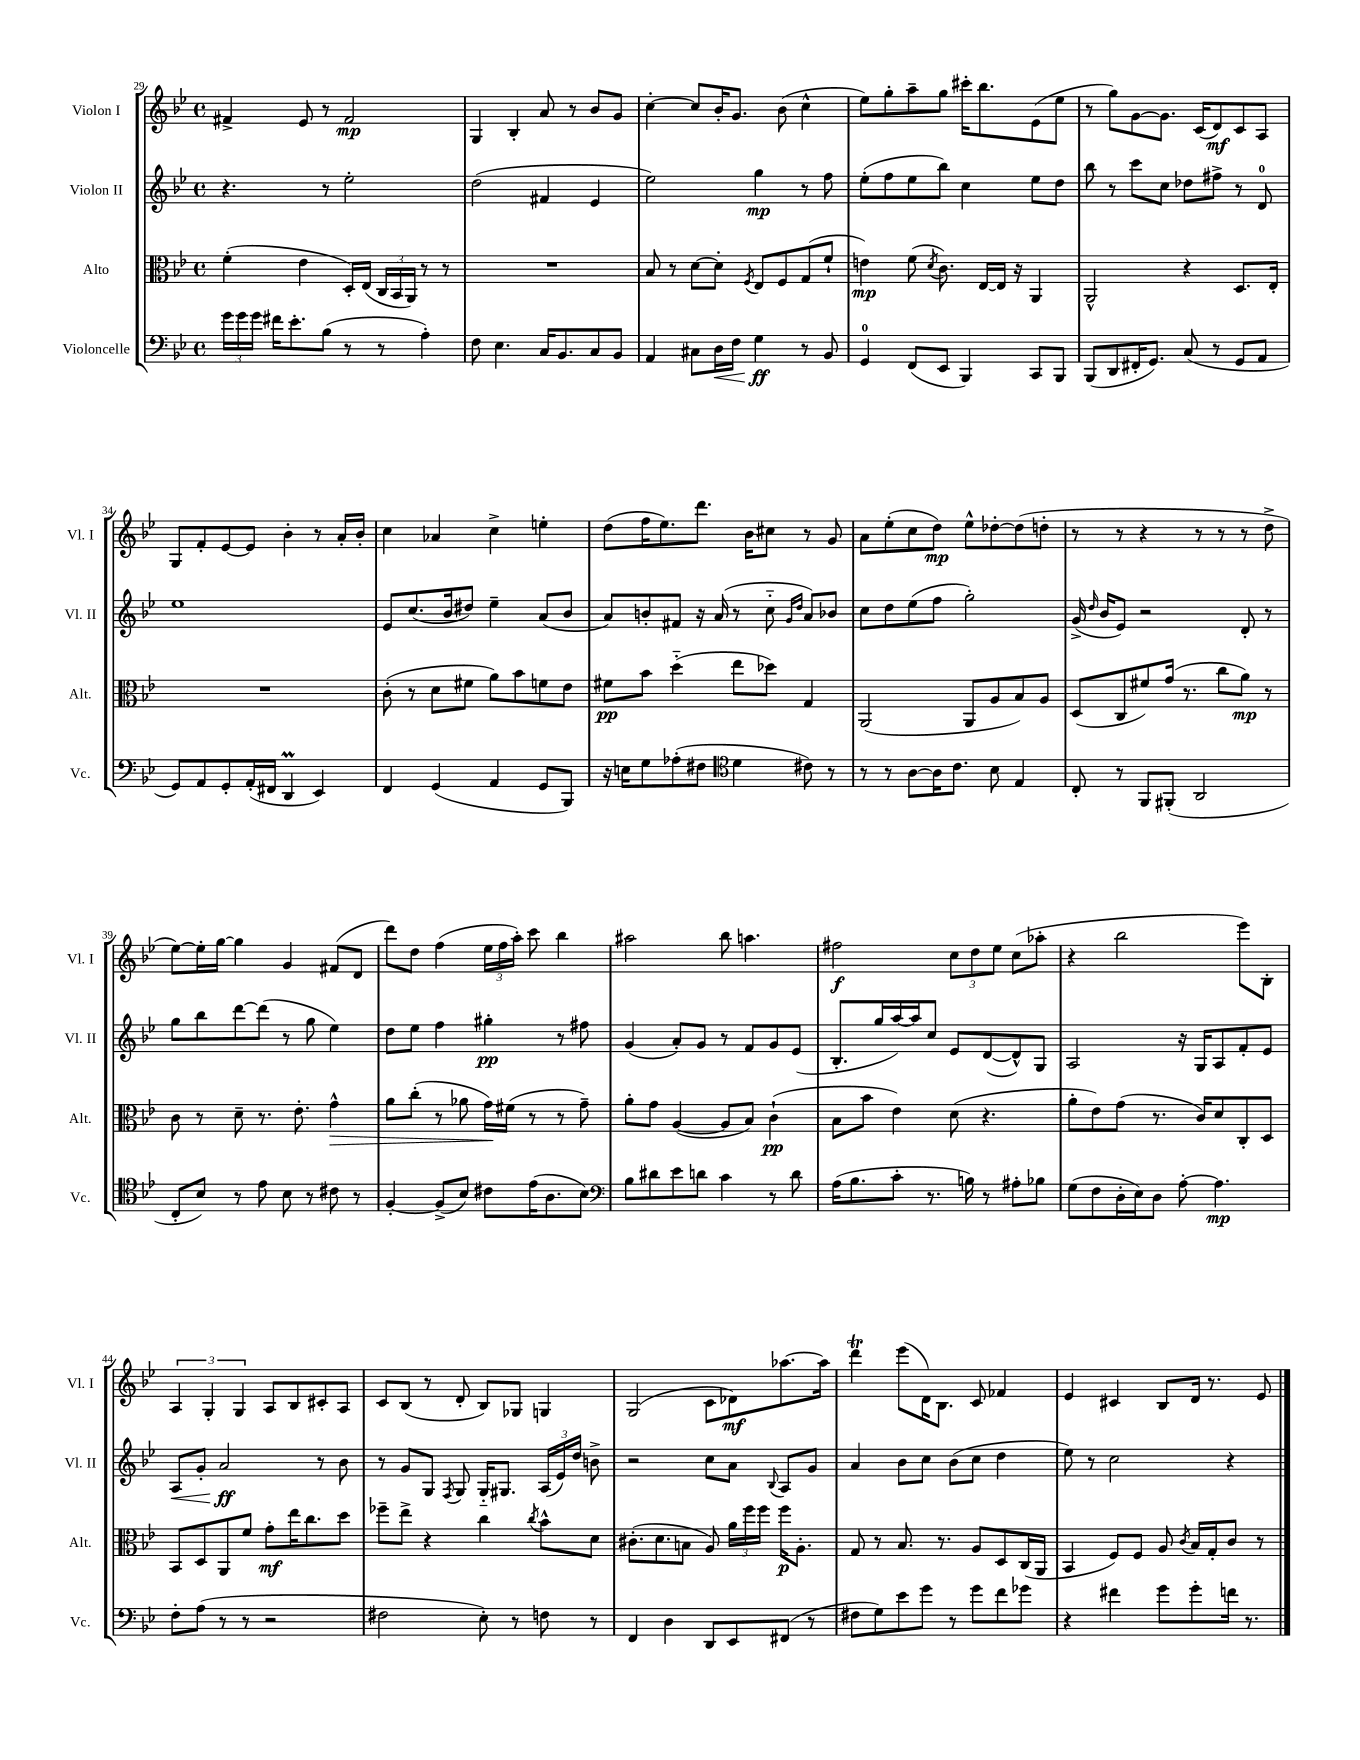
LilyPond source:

<<
\new StaffGroup <<
\new Staff = "s0" \with { instrumentName = "Violon I" shortInstrumentName = "Vl. I" } {
    \clef treble \key bes \major \defaultTimeSignature \time 4/4
    \autoBeamOff fis'4-> ees'8 r8 fis'2\mp |
    g4 bes4-. a'8 r8 bes'8[ g'8] |
    c''4~-. c''8[ bes'16-. g'8.] bes'8( c''4-^ |
    ees''8[) g''8-. a''8-- g''8] cis'''16[-. bes''8. ees'8( ees''8] |
    r8 g''8[) g'8~ g'8.] c'16[( d'8\mf) c'8 a8] |
    g8[ f'8-. ees'8~ ees'8] bes'4-. r8 a'16[-. bes'16]-. |
    c''4 aes'4 c''4-> e''4-. |
    d''8[( f''16 ees''8.) d'''8.] bes'16[ cis''8] r8 g'8 |
    a'8[ ees''8-.( c''8 d''8]\mp) ees''8[-^ des''8~-. des''8( d''8]-. |
    r8 r8 r4 r8 r8 r8 d''8-> |
    ees''8[~) ees''16-. g''16]~ g''4 g'4 fis'8[( d'8] |
    d'''8[) d''8] f''4( \tuplet 3/2 { ees''16[ f''16 a''16]-.) } c'''8 bes''4 |
    ais''2 bes''8 a''4. |
    fis''2\f \tuplet 3/2 { c''8[ d''8 ees''8] } c''8[( aes''8]-. |
    r4 bes''2 ees'''8[) bes8]-. |
    \tuplet 3/2 { a4 g4-. g4 } a8[ bes8 cis'8-. a8] |
    c'8[ bes8]( r8 d'8-. bes8[) ges8] g4 |
    g2( c'8[ des'8\mf) aes''8.~ aes''16] |
    d'''4\trill ees'''8[( d'16) bes8.] c'8 fes'4 |
    ees'4 cis'4 bes8[ d'16] r8. ees'8 \bar "|." |
}
\new Staff = "s1" \with { instrumentName = "Violon II" shortInstrumentName = "Vl. II" } {
    \clef treble \key bes \major \defaultTimeSignature \time 4/4
    \autoBeamOff r4. r8 ees''2-. |
    d''2( fis'4 ees'4 |
    ees''2) g''4\mp r8 f''8 |
    ees''8[-.( f''8 ees''8 bes''8]) c''4 ees''8[ d''8] |
    bes''8 r8 c'''8[ c''8] des''8[ fis''8]-> r8 d'8-0 |
    ees''1 |
    ees'8[ c''8.( bes'16 dis''8]) ees''4-- a'8[( bes'8] |
    a'8[) b'8-. fis'8] r16 a'16( r8 c''8-_ \grace { g'16[ d''16] } a'8[) bes'8] |
    c''8[ d''8 ees''8( f''8] g''2-.) |
    g'16->( \grace { d''16 } bes'16[ ees'8]) r2 d'8-. r8 |
    g''8[ bes''8 d'''8~ d'''8]( r8 g''8 ees''4) |
    d''8[ ees''8] f''4 gis''4-.\pp r8 fis''8 |
    g'4( a'8[-.) g'8] r8 f'8[ g'8 ees'8]( |
    bes8.[-. g''16 a''16~) a''16 c''8] ees'8[ d'8~( d'8-^) g8] |
    a2 r16 g16[ a8 f'8-. ees'8] |
    a8[\< g'8]-. a'2\ff\! r8 bes'8 |
    r8 g'8[ g8] \acciaccatura { f8 } g8 g16[-_ gis8.] \tuplet 3/2 { a16[( ees'16) d''16] } b'8-> |
    r2 c''8[ a'8] \appoggiatura { bes8 } a8[ g'8] |
    a'4 bes'8[ c''8] bes'8[( c''8] d''4 |
    ees''8) r8 c''2 r4 \bar "|." |
}
\new Staff = "s2" \with { instrumentName = "Alto" shortInstrumentName = "Alt." } {
    \clef alto \key bes \major \defaultTimeSignature \time 4/4
    \autoBeamOff f'4-.( ees'4 d16[-.) ees16]( \tuplet 3/2 { c16[ bes,16 a,16]) } r8 r8 |
    R1 |
    bes8 r8 d'8[~ d'8]-. \acciaccatura { f8 } ees8[ f8 g8( f'8]-! |
    e'4\mp) f'8( \acciaccatura { d'8 } c'8.) ees16[~ ees16] r16 a,4 |
    a,2-^ r4 d8.[ ees16]-. |
    R1 |
    c'8-.( r8 d'8[ fis'8] a'8[) bes'8 f'8 ees'8] |
    fis'8[\pp bes'8] d''4-_( ees''8[ des''8]) g4 |
    a,2( a,8[ a8 bes8) a8] |
    d8[( c8 fis'8) g'16]( r8. c''8[ a'8]\mp) r8 |
    c'8 r8 d'8-- r8. ees'8.-. g'4-^\> |
    a'8[ c''8]-.( r8 aes'8 g'16[\!) fis'16]( r8 r8 g'8--) |
    a'8[-. g'8] a4~( a8[ bes8]) c'4-!\pp( |
    bes8[ bes'8] ees'4) d'8( r4. |
    a'8[-. ees'8) g'8]( r8. c'16[) d'8 c8-. d8] |
    bes,8[ d8 a,8 f'8] g'8[-.\mf ees''16 c''8. d''8] |
    fes''8[-- ees''8]-> r4 c''4 \acciaccatura { c''8 } bes'8[-^ d'8] |
    cis'8.[-.( d'8. b8] a8) \tuplet 3/2 { a'16[ f''16 f''16] } f''16[\p a8.]-. |
    g8 r8 bes8. r8. a8[ d8 c16( a,16] |
    bes,4 f8[) f8] a8 \acciaccatura { c'8 } bes16[ g16-. c'8] r8 \bar "|." |
}
\new Staff = "s3" \with { instrumentName = "Violoncelle" shortInstrumentName = "Vc." } {
    \clef bass \key bes \major \defaultTimeSignature \time 4/4
    \autoBeamOff \tuplet 3/2 { g'16[ g'16 g'16] } fis'16[ ees'8.-. bes8]( r8 r8 a4-.) |
    f8 ees4. c16[ bes,8. c8 bes,8] |
    a,4 cis8[ d16\< f16] g4\ff\! r8 bes,8 |
    g,4-0 f,8[( ees,8] bes,,4) c,8[ bes,,8] |
    bes,,8[( d,8 fis,16-. g,8.]) c8( r8 g,8[ a,8] |
    g,8[) a,8 g,8-. a,16-.( fis,16] d,4\prall ees,4) |
    f,4 g,4( a,4 g,8[ bes,,8]) |
    r16 e16[ g8 aes8-.( fis8] \clef tenor d'4 cis'8) r8 |
    r8 r8 a8[~ a16 c'8.] bes8 ees4 |
    c8-. r8 f,8[ fis,8]-.( a,2 |
    c8[-. bes8]) r8 ees'8 bes8 r8 cis'8 r8 |
    f4~-. f8[->( bes8]) cis'8[ ees'16( a8. bes8]) |
    \clef bass bes8[ dis'8 ees'8 d'8] c'4 r8 d'8 |
    a16[( bes8. c'8]-. r8. b16) r8 ais8[-. bes8] |
    g8[( f8 d16-. ees16) d8] a8~-. a4.\mp |
    f8[-. a8]( r8 r8 r2 |
    fis2 ees8-.) r8 f8 r8 |
    f,4 d4 d,8[ ees,8 fis,8]( r8 |
    fis8[ g8) ees'8 g'8] r8 g'8[ f'8 ges'8] |
    r4 fis'4 g'8[ g'8-. f'16] r8. \bar "|." |
}
>>
>>
\layout { \context { \Score currentBarNumber = #29 } }
